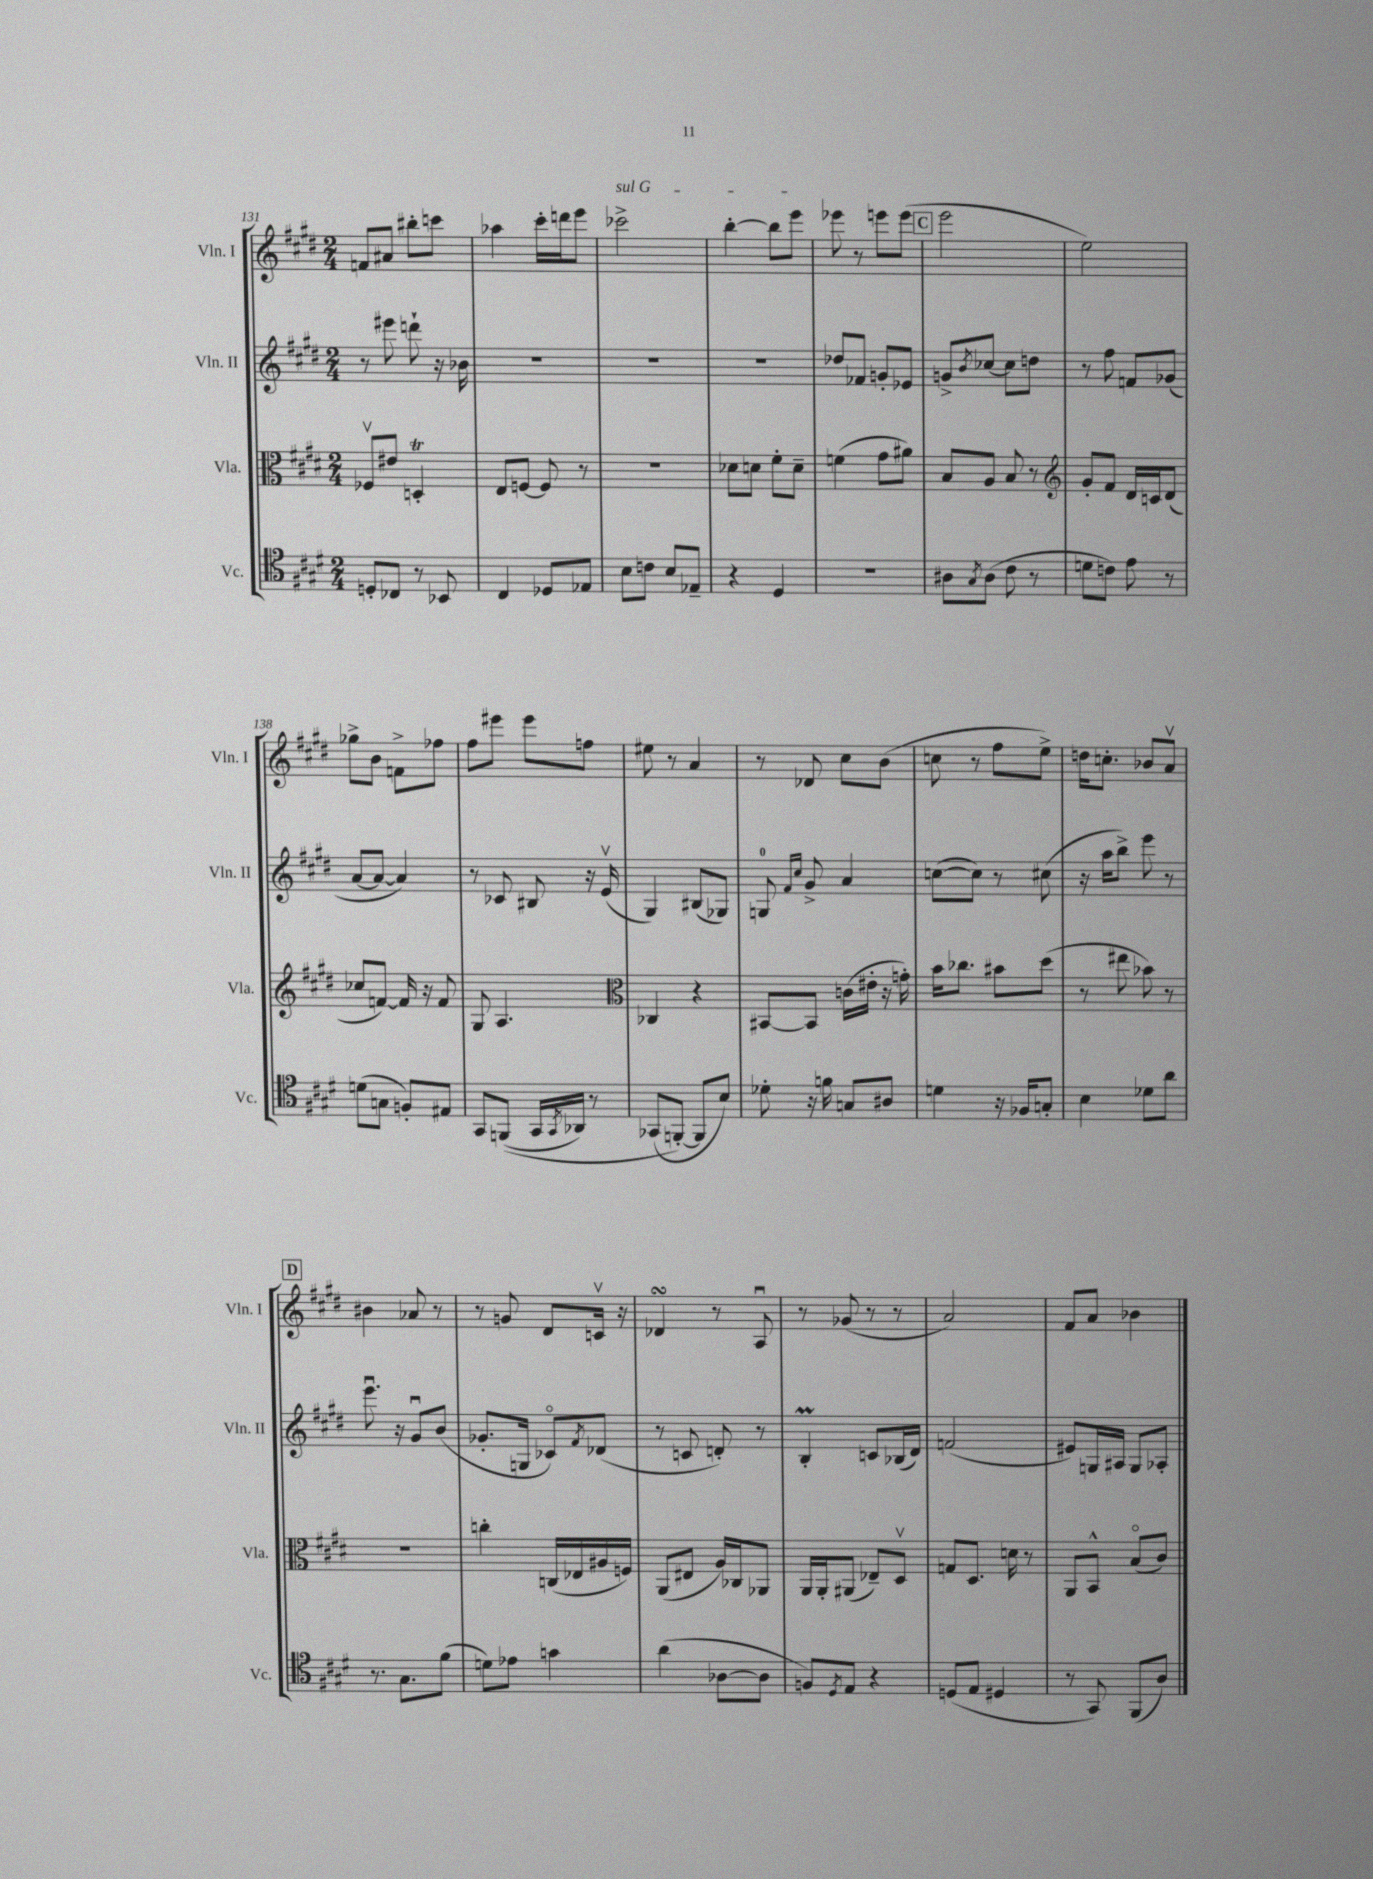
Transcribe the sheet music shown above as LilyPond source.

<<
\new StaffGroup <<
\new Staff = "s0" \with { instrumentName = "Vln. I" shortInstrumentName = "Vln. I" } {
    \clef treble \key e \major \numericTimeSignature \time 2/4
    f'8 ais'8 bis''8-. c'''8 |
    aes''4 cis'''16-. d'''16 e'''8 |
    \once \override TextSpanner.bound-details.left.text = \markup { \italic "sul G" } ces'''2->\startTextSpan |
    b''4~-. b''8 e'''8\stopTextSpan |
    ees'''8 r8 e'''8 e'''8( |
    \mark \markup { \box "C" } e'''2 |
    e''2) |
    ges''8-> b'8 f'8-> fes''8 |
    fis''8 eis'''8 eis'''8 f''8 |
    eis''8 r8 a'4 |
    r8 des'8 cis''8 b'8( |
    c''8 r8 fis''8 e''8->) |
    d''16 c''8.-. bes'8 a'8\upbow |
    \mark \markup { \box "D" } bis'4 aes'8 r8 |
    r8 g'8 dis'8 c'16\upbow r16 |
    des'4\turn r8 a8\downbow |
    r8 ges'8( r8 r8 |
    a'2) |
    fis'8 a'8 bes'4 \bar "|." |
}
\new Staff = "s1" \with { instrumentName = "Vln. II" shortInstrumentName = "Vln. II" } {
    \clef treble \key e \major \numericTimeSignature \time 2/4
    r8 eis'''8 d'''8-! r16 bes'16 |
    R2 |
    R2 |
    R2 |
    des''8 fes'8 g'8-. ees'8 |
    \mark \markup { \box "C" } g'8-> \acciaccatura { b'8 } ces''8~ ces''8 d''8 |
    r8 fis''8 f'8 ges'8( |
    a'8~ a'8~ a'4) |
    r8 ces'8 bis8 r16 e'16\upbow( |
    gis4) bis8( ges8) |
    g8-0 \grace { fis'16 cis''16 } gis'8-> a'4 |
    c''8~( c''8) r8 cis''8( |
    r16 a''16 b''8->) e'''8 r8 |
    \mark \markup { \box "D" } e'''8.\downbow r16 gis'8\downbow b'8( |
    ges'8.-. g16 ces'8\flageolet) \acciaccatura { fis'8 } des'8( |
    r8 c'8 d'8-.) r8 |
    b4-.\prall c'8 bes16( dis'16) |
    f'2( |
    eis'8) g16 ais16 g8 aes8-. \bar "|." |
}
\new Staff = "s2" \with { instrumentName = "Vla." shortInstrumentName = "Vla." } {
    \clef alto \key e \major \numericTimeSignature \time 2/4
    fes8\upbow eis'8 d4-.\trill |
    e8 f8~ f8 r8 |
    R2 |
    des'8 d'8 fis'8-. d'8-- |
    f'4( gis'8 ais'8) |
    \mark \markup { \box "C" } b8 a8 b8 r8 |
    \clef treble gis'8-. fis'8 dis'16 c'16 dis'8( |
    ces''8 f'8~) f'16 r16 f'8 |
    gis8 a4. |
    \clef alto ces4 r4 |
    bis,8~ bis,8 c'16( eis'16-. r16 g'16-.) |
    b'16 ces''8. bis'8 dis''8( |
    r8 eis''8 bes'8) r8 |
    \mark \markup { \box "D" } r2 |
    c''4-. c16( ees16 ais16 f16) |
    a,8( eis8 a16) ces16 aes,8 |
    a,16 a,16-. ais,8( ees8--) dis8\upbow |
    g8 dis8. d'16 r8 |
    a,8 b,8-^ b8\flageolet( cis'8) \bar "|." |
}
\new Staff = "s3" \with { instrumentName = "Vc." shortInstrumentName = "Vc." } {
    \clef tenor \key e \major \numericTimeSignature \time 2/4
    d8-. ces8 r8 bes,8 |
    cis4 des8 ees8 |
    b8 c'8 b8 ees8-- |
    r4 dis4 |
    R2 |
    \mark \markup { \box "C" } ais8 \acciaccatura { gis8 } ais8( cis'8 r8 |
    d'8 c'8) e'8 r8 |
    d'8( g8 f8-.) eis8 |
    gis,8 f,8(\( gis,16 \acciaccatura { gis,8 } aes,16) r8 |
    ges,8( f,8~-.\) f,8 b8) |
    des'8-. r16 f'16 g8 ais8 |
    d'4 r16 fes16 g8-. |
    b4 des'8 a'8 |
    \mark \markup { \box "D" } r8. gis8. fis'8( |
    d'8) ees'8 g'4 |
    a'4( aes8~ aes8 |
    f8) \acciaccatura { dis8 } e8 r4 |
    d8( e8 dis4 |
    r8 gis,8) fis,8( a8) \bar "|." |
}
>>
>>
\layout { \context { \Score currentBarNumber = #131 } }
